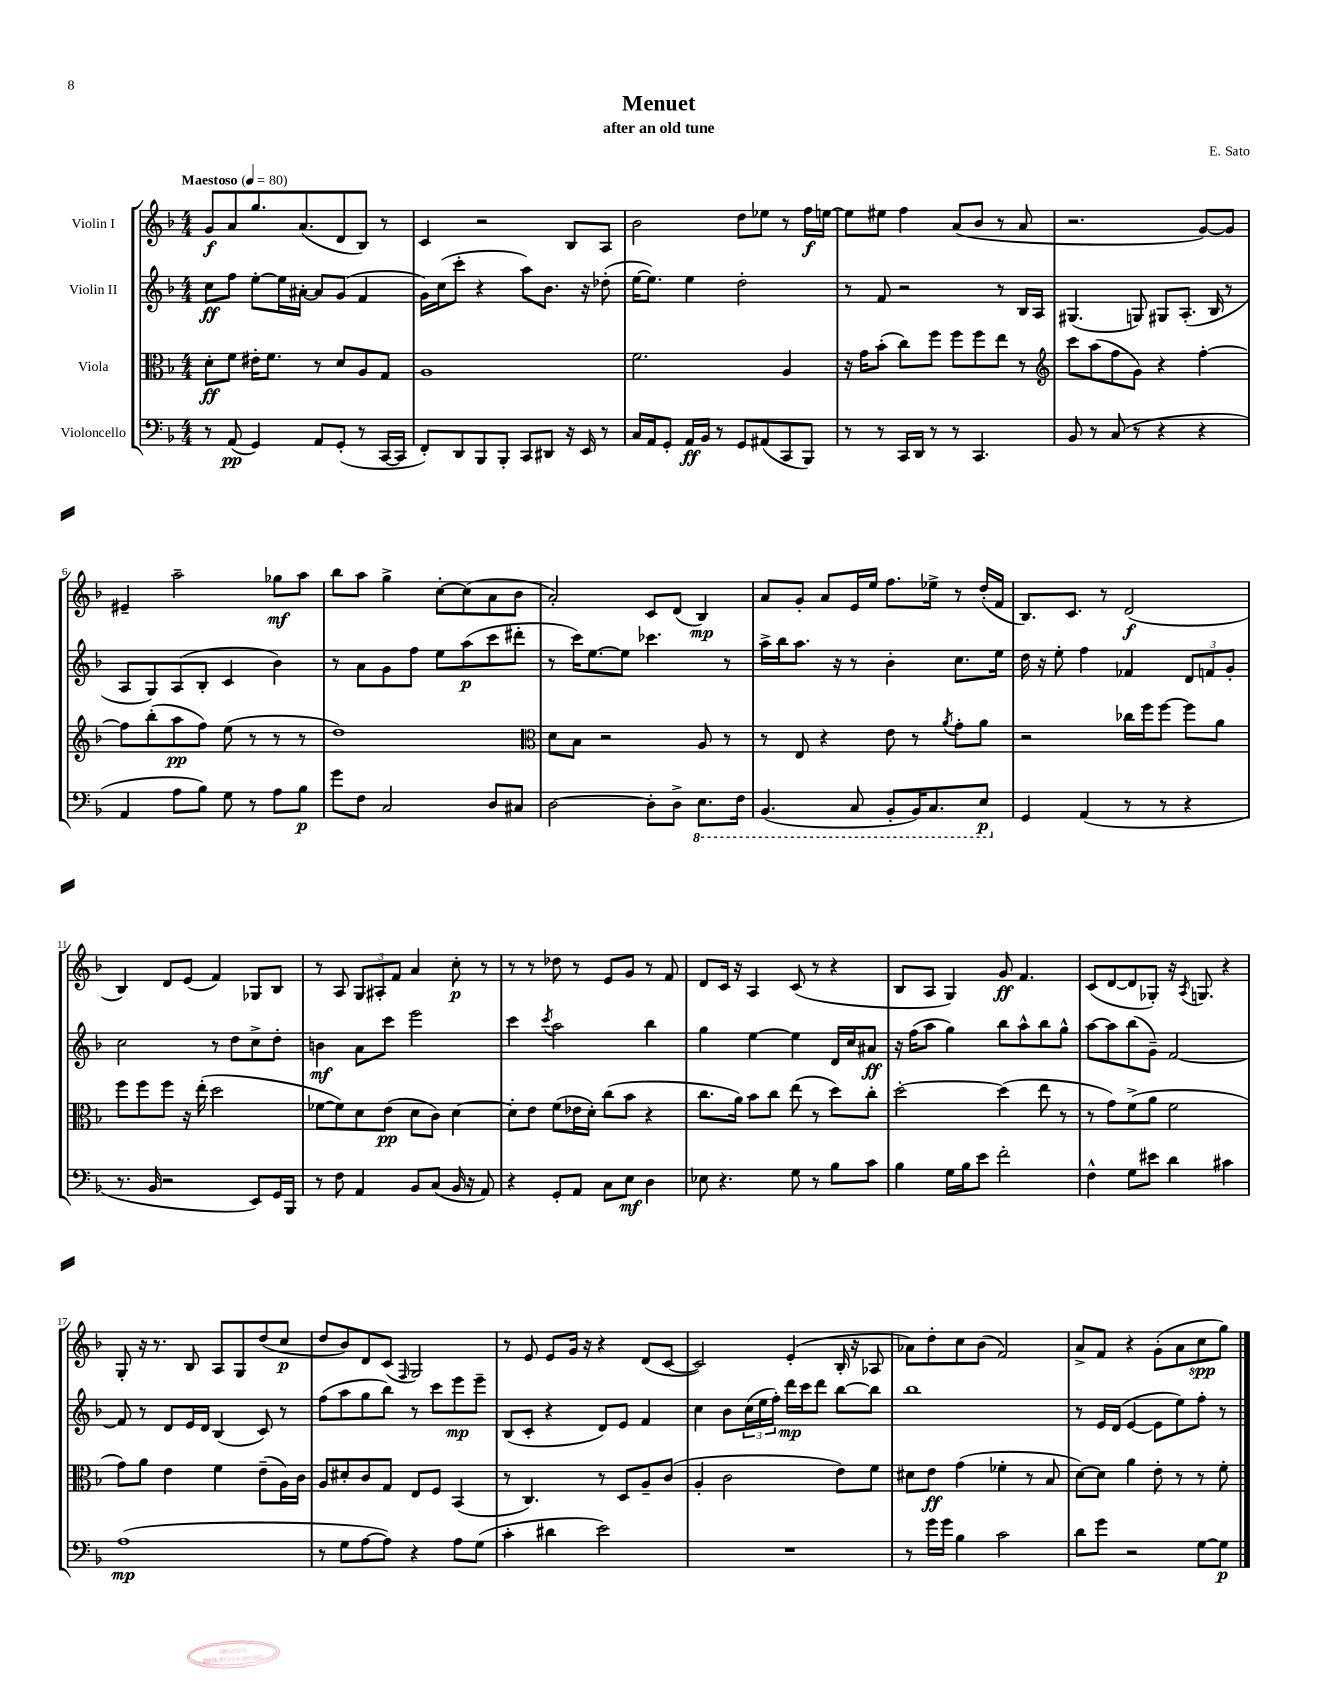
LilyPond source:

\header { title = "Menuet" composer = "E. Sato" subtitle = "after an old tune" }
<<
\new StaffGroup <<
\new Staff = "s0" \with { instrumentName = "Violin I" } {
    \clef treble \key f \major \numericTimeSignature \time 4/4 \tempo "Maestoso" 4 = 80
    g'8\f a'8 g''8. a'8.( d'8 bes8) r8 |
    c'4 r2 bes8 a8 |
    bes'2 d''8 ees''8 r8 f''16\f e''16~ |
    e''8 eis''8 f''4 a'8( bes'8 r8 a'8 |
    r2. g'8~) g'8 |
    eis'4-- a''2-- ges''8\mf a''8 |
    bes''8 a''8 g''4-> c''8~-. c''8( a'8 bes'8 |
    a'2-.) c'8 d'8( bes4\mp) |
    a'8 g'8-. a'8 e'16 e''16 f''8. ees''16-> r8 d''16-.( f'16 |
    bes8.) c'8. r8 d'2\f( |
    bes4) d'8 e'8( f'4) ges8 bes8 |
    r8 a8 \tuplet 3/2 { g8 ais8-. f'8 } a'4 c''8-.\p r8 |
    r8 r8 des''8 r8 e'8 g'8 r8 f'8 |
    d'8 c'16 r16 a4 c'8( r8 r4 |
    bes8 a8 g4) g'8\ff f'4. |
    c'8( d'8~ d'8 ges8-.) r16 \acciaccatura { a8 } g8. r4 |
    g8-. r16 r8. bes8 a8 g8 d''8( c''8\p |
    d''8 bes'8) d'8 c'8( \grace { f16 } g2) |
    r8 e'8 e'8 g'16 r16 r4 d'8( c'8~ |
    c'2) e'4-.( bes16-. r16 aes8 |
    aes'8) d''8-. c''8 bes'8( f'2) |
    a'8-> f'8 r4 g'8-.( a'8 c''8\spp g''8) \bar "|." |
}
\new Staff = "s1" \with { instrumentName = "Violin II" } {
    \clef treble \key f \major \numericTimeSignature \time 4/4
    c''8\ff f''8 e''8~-. e''16 ais'16~-. ais'8 g'8( f'4 |
    g'16) c''16( c'''8-. r4 a''8) bes'8. r16 des''8-.( |
    e''16~ e''8.) e''4 d''2-. |
    r8 f'8 r2 r8 bes16 a16 |
    gis4.( g8) gis8 a8.-.( bes16 r8 |
    a8 g8) a8( bes8-. c'4 bes'4) |
    r8 a'8 g'8 f''8 e''8 a''8\p( c'''8 dis'''8-. |
    r8 c'''16) e''8.~ e''8 ces'''4. r8 |
    a''16-> bes''16 a''8. r16 r8 bes'4-. c''8. e''16 |
    d''16 r16 e''8-. f''4 fes'4 \tuplet 3/2 { d'8 f'8 g'8-. } |
    c''2 r8 d''8 c''8-> d''8-. |
    b'4\mf a'8 c'''8 e'''2 |
    c'''4 \acciaccatura { c'''8 } a''2 bes''4 |
    g''4 e''4~ e''4 d'16 c''16 ais'8\ff |
    r16 f''16( a''8 g''4) bes''8 a''8-^ bes''8 g''8-^ |
    a''8~ a''8 bes''8( g'8--) f'2~ |
    f'8 r8 d'8 e'16 d'16 bes4( c'8) r8 |
    f''8( a''8 g''8 bes''8) r8 c'''8 e'''8\mp e'''8-- |
    bes8( c'8-. r4 d'8) e'8 f'4 |
    c''4 bes'8 \tuplet 3/2 { c''16( e''16 f''16-.) } d'''16\mp c'''16 d'''8 bes''8~ bes''8 |
    bes''1 |
    r8 e'16 d'16( e'4~ e'8 e''8) f''8-. r8 \bar "|." |
}
\new Staff = "s2" \with { instrumentName = "Viola" } {
    \clef alto \key f \major \numericTimeSignature \time 4/4
    d'8-.\ff f'8 eis'16-. f'8. r8 d'8 a8 g8 |
    a1 |
    f'2. a4 |
    r16 g'16 bes'8-.( c''8) f''8 f''8 f''8 e''8 r8 |
    \clef treble c'''8 a''8( f''8 g'8) r4 f''4~-. |
    f''8 bes''8-.( a''8\pp f''8) e''8( r8 r8 r8 |
    d''1) |
    \clef alto d'8 bes8 r2 a8 r8 |
    r8 e8 r4 e'8 r8 \acciaccatura { a'8 } g'8-. a'8 |
    r2 ces''16 f''16 f''8~ f''8 a'8 |
    f''8 f''8 f''8 r16 e''16-.( d''2 |
    fes'8~ fes'8) d'8 e'8\pp( d'8 c'8) d'4~ |
    d'8-. e'8 f'8( ees'16 d'16-.) c''8( bes'8 r4 |
    c''8. a'16) bes'8 c''8 e''8( r8 d''8) c''8-. |
    d''2~-. d''4( e''8 r8 |
    r8 g'8) f'8->( a'8 f'2 |
    g'8) a'8 e'4 f'4 e'8--( a16) c'16 |
    a8 dis'8-. c'8 g8 e8 f8 bes,4( |
    r8 c4.) r8 d8 a8-- c'8( |
    a4-. c'2 e'8) f'8 |
    dis'8 e'8\ff g'4( fes'4-. r8 bes8 |
    d'8~) d'8 a'4 e'8-. r8 r8 f'8-. \bar "|." |
}
\new Staff = "s3" \with { instrumentName = "Violoncello" } {
    \clef bass \key f \major \numericTimeSignature \time 4/4
    r8 a,8\pp( g,4) a,8 g,8-.( r8 c,16~ c,16 |
    f,8-.) d,8 bes,,8 bes,,8-. c,8 dis,8 r16 e,16 r8 |
    c16 a,16 g,8-. a,16\ff bes,16 r8 g,8 ais,8( c,8 bes,,8) |
    r8 r8 c,16 d,16 r8 r8 c,4. |
    bes,8 r8 c8( r8 r4 r4 |
    a,4 a8 bes8) g8 r8 a8 bes8\p |
    g'8 f8 c2 d8 cis8 |
    d2~ d8-. d8-> \ottava #-1 e,8. f,16 |
    bes,,4.( c,8 bes,,8-. bes,,16) c,8. e,8\p \ottava #0 |
    g,4 a,4( r8 r8 r4 |
    r8. bes,16 r2 e,8) g,16 bes,,16 |
    r8 f8 a,4 bes,8 c8( bes,16 r16 a,8) |
    r4 g,8-. a,8 c8 e8\mf d4 |
    ees8 r4. g8 r8 bes8 c'8 |
    bes4 g16 bes16 e'8 f'2-. |
    f4-^ g8 eis'8 d'4 cis'4 |
    a1\mp( |
    r8 g8 a8~ a8) r4 a8 g8( |
    c'4-. dis'4 e'2) |
    R1 |
    r8 g'16 g'16 bes4 c'2 |
    d'8 g'8 r2 g8~ g8\p \bar "|." |
}
>>
>>
